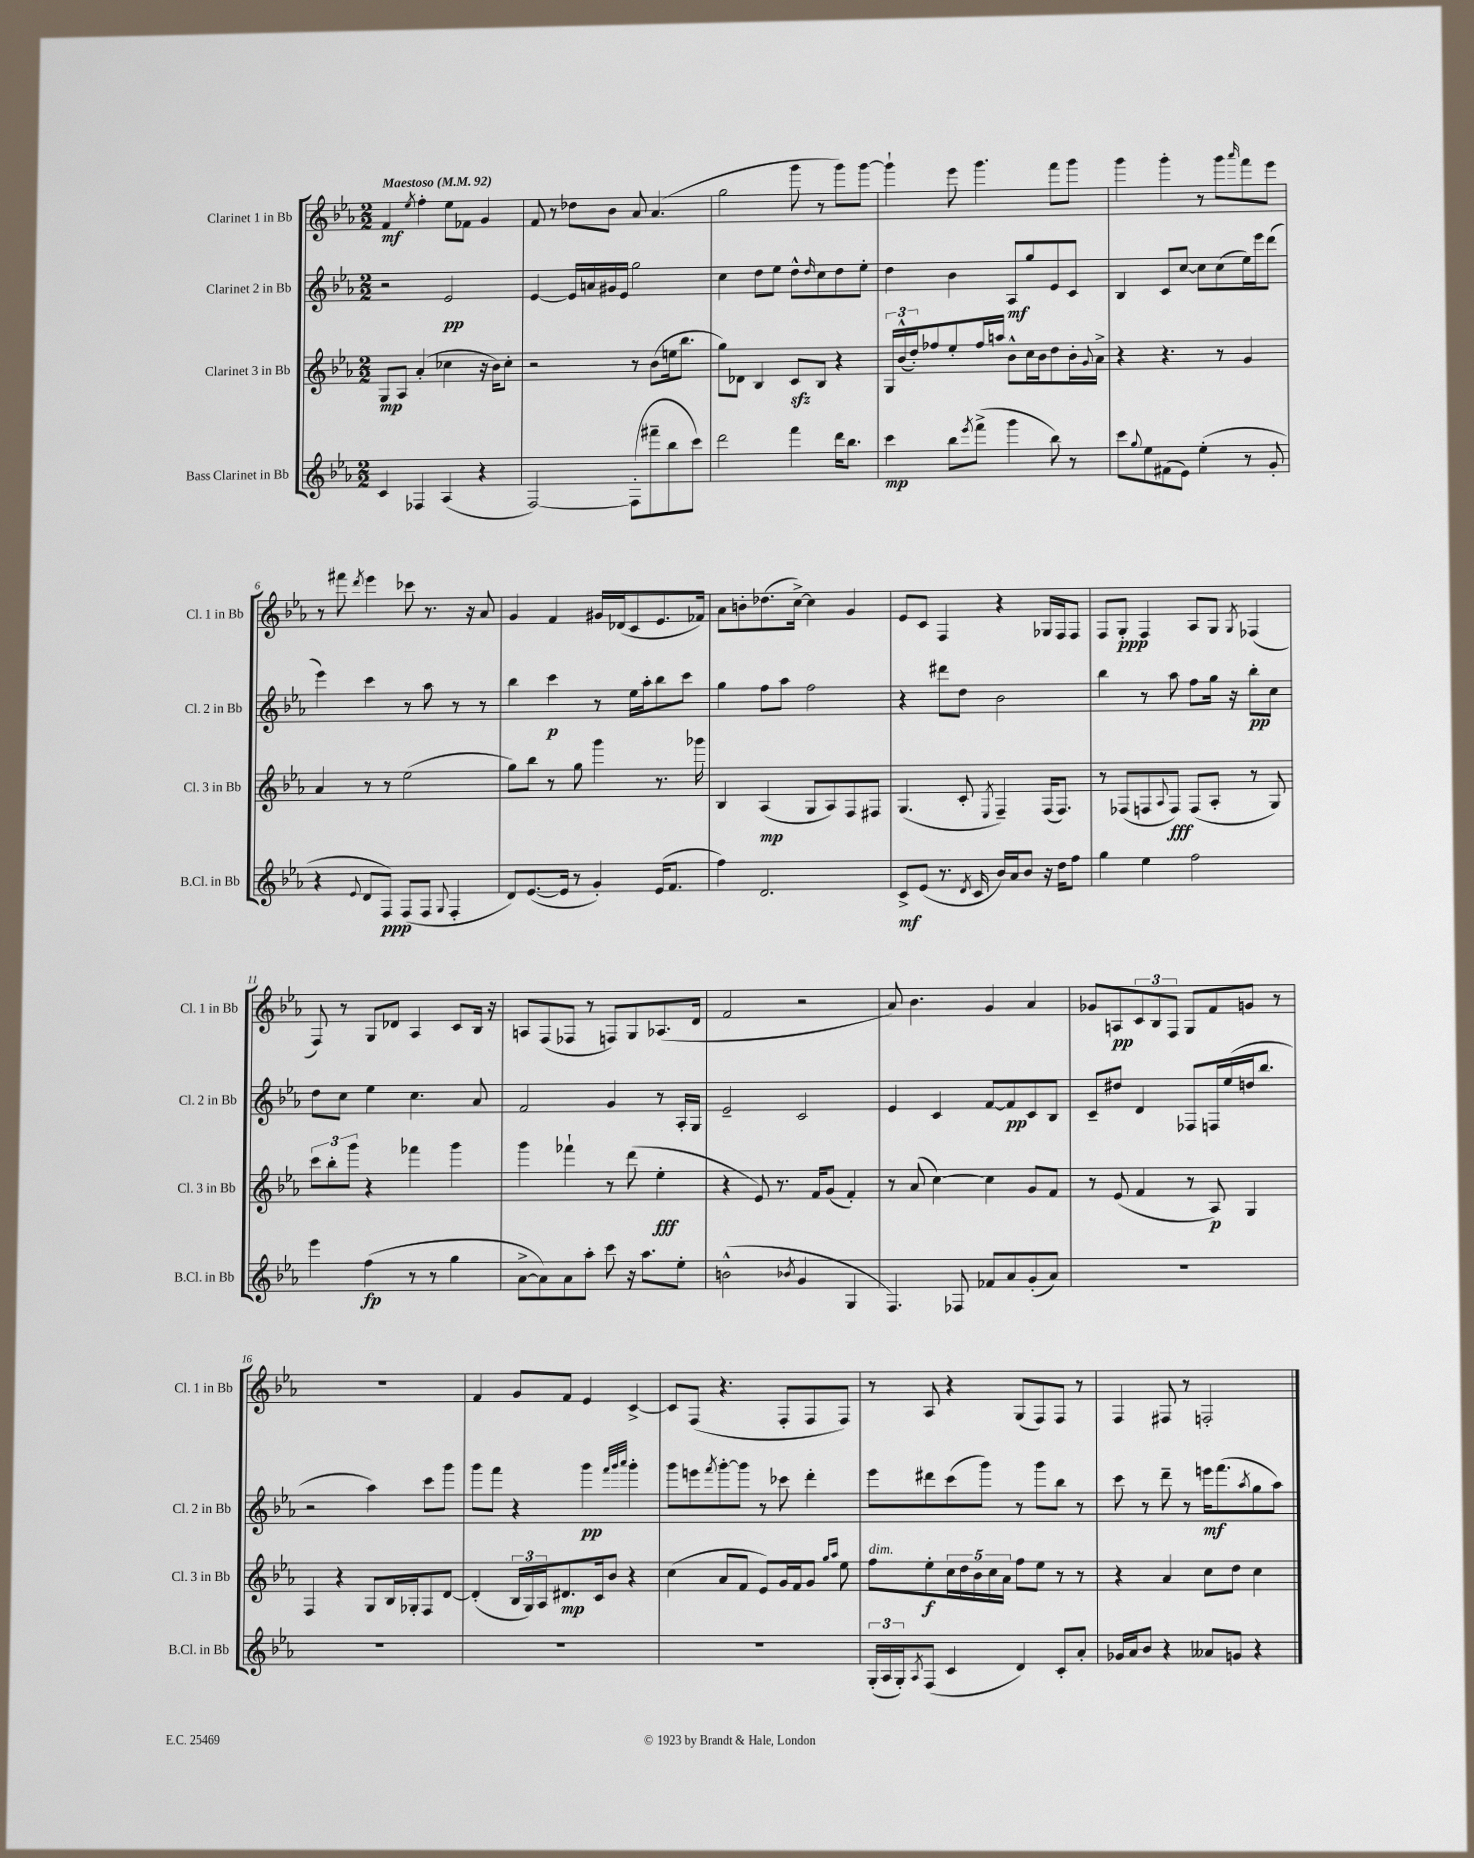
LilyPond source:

<<
\new StaffGroup <<
\new Staff = "s0" \with { instrumentName = "Clarinet 1 in Bb" shortInstrumentName = "Cl. 1 in Bb" } {
    \clef treble \key ees \major \numericTimeSignature \time 2/2 \tempo "Maestoso" 4 = 92
    f'4\mf \acciaccatura { ees''8 } f''4-. ees''8 fes'8 g'4 |
    f'8 r8 des''8 bes'8 aes'8 aes'4.( |
    g''2 g'''8 r8 g'''8) g'''8~ |
    g'''4-! ees'''8 g'''4. f'''8 g'''8 |
    g'''4 g'''4-. r8 g'''8 \grace { aes'''16 } f'''8 ees'''8 |
    r8 fis'''8 \acciaccatura { d'''8 } ees'''4 ces'''8 r8. r16 aes'8 |
    g'4 f'4 gis'16 des'16( c'8 ees'8. fes'16) |
    aes'8 b'8-. des''8.( c''16~->) c''4 g'4 |
    ees'8 c'8 f4 r4 ges16 f16 f8 |
    f8 g8-.\ppp f4 aes8 g8 \acciaccatura { g8 } fes4( |
    f8) r8 g8 des'8 aes4 c'8 bes16 r16 |
    a8 f8( fes8 r8 f8) g8 aes8.( d'16 |
    f'2 r2 |
    aes'8) bes'4. g'4 aes'4 |
    ges'8 a8\pp \tuplet 3/2 { c'8 bes8 f8 } g8 f'8 g'8 r8 |
    R1 |
    f'4 g'8 f'8 ees'4 c'4~-> |
    c'8 f8( r4. f8-. f8 f8) |
    r8 aes8 r4 g8( f8) f8 r8 |
    f4 fis8 r8 f2-. \bar "|." |
}
\new Staff = "s1" \with { instrumentName = "Clarinet 2 in Bb" shortInstrumentName = "Cl. 2 in Bb" } {
    \clef treble \key ees \major \numericTimeSignature \time 2/2
    r2 ees'2\pp |
    ees'4~ ees'16 a'16 gis'16 ees'16 g''2 |
    c''4 d''8 ees''8 d''8-^ \grace { d''16 } c''8 d''8 ees''8-. |
    d''4 bes'4 aes8\mf g''8 ees'8 c'8 |
    bes4 c'8 c''8~ c''8 c''8( ees''16) ees'''16 d'''8( |
    ees'''4) c'''4 r8 aes''8 r8 r8 |
    bes''4 c'''4\p r8 ees''16 aes''16-. bes''8 c'''8 |
    g''4 f''8 aes''8 f''2 |
    r4 dis'''8 d''8 bes'2 |
    bes''4 r8 aes''8 f''8 g''16 r16 bes''8-.\pp c''8 |
    d''8 c''8 ees''4 c''4. aes'8 |
    f'2 g'4 r8 aes16-. g16 |
    ees'2-- c'2 |
    ees'4 c'4 f'8~ f'8\pp c'8 bes8 |
    c'8-- dis''8 d'4 fes8 f16 ees''16( d''16 bes''8. |
    r2 aes''4) c'''8 g'''8 |
    g'''8 f'''8 r4 g'''4\pp \grace { f'''32 g'''32 aes'''32 } g'''4-. |
    g'''8 e'''8 \acciaccatura { f'''8 } g'''8~-. g'''8 r8 ces'''8 d'''4-. |
    ees'''8 dis'''8 c'''8( g'''8) r8 g'''8 bes''8 r8 |
    c'''8 r8 d'''8-- r8 e'''16\mf f'''8.( \acciaccatura { aes''8 } g''8 aes''8) \bar "|." |
}
\new Staff = "s2" \with { instrumentName = "Clarinet 3 in Bb" shortInstrumentName = "Cl. 3 in Bb" } {
    \clef treble \key ees \major \numericTimeSignature \time 2/2
    g8\mp aes8 aes'4-.( ces''4 r16 bes'16) ces''8-. |
    r2 r8 bes'8( e''16 bes''8. |
    g''8) des'8 bes4 c'8\sfz bes8 r4 |
    \tuplet 3/2 { g16 bes'16-^( d''16-.) } fes''8 ees''8-. fes''16 a''16 bes'8-^ c''16 bes'16 d''8 bes'16-. \appoggiatura { g'8 } aes'16-> |
    r4 r4. r8 g'4 |
    aes'4 r8 r8 ees''2( |
    g''8) bes''8 r8 g''8 g'''4 r8. ges'''16 |
    bes4 aes4\mp( g8 aes8) f8 fis8 |
    g4.( c'8-. \acciaccatura { ees8 } f4--) f16( f8.) |
    r8 fes8( f8 \appoggiatura { aes8 } f8\fff) f8( aes8-. r8 g8) |
    \tuplet 3/2 { c'''8 bes''8-. g'''8 } r4 fes'''4 g'''4 |
    g'''4 fes'''4-! r8 d'''8( ees''4-.\fff |
    r4 ees'8) r8. f'16 g'8( f'4-.) |
    r8 aes'8( c''4~) c''4 g'8 f'8 |
    r8 ees'8( f'4 r8 aes8\p) g4 |
    f4 r4 g8 bes16 ges16-. f8 d'8~ |
    d'4-.( \tuplet 3/2 { bes16 g16) aes16 } dis'8.\mp c'16 bes'8 r4 |
    c''4( aes'8 f'8 ees'8) g'16 f'16 g'8 \grace { g''16 aes''16 } ees''8 |
    f''8^\markup { \italic "dim." } ees''8-.\f \tuplet 5/4 { c''16 d''16 bes'16 c''16 aes'16 } f''8 ees''8 r8 r8 |
    r4 aes'4 c''8 d''8 c''4 \bar "|." |
}
\new Staff = "s3" \with { instrumentName = "Bass Clarinet in Bb" shortInstrumentName = "B.Cl. in Bb" } {
    \clef treble \key ees \major \numericTimeSignature \time 2/2
    c'4 fes4 aes4( r4 |
    f2~) f8-.( fis'''8-- bes''8 c'''8) |
    d'''2 f'''4 d'''16 bes''8. |
    c'''4\mp bes''8 \acciaccatura { ees'''8 } f'''8->( g'''4 bes''8) r8 |
    c'''8 \appoggiatura { g''8 } ees''8 fis'8( ees'8) ees''4-.( r8 g'8-. |
    r4 \appoggiatura { ees'8 } d'8 f8\ppp) f8( f8 \appoggiatura { g8 } f4-. |
    d'8) ees'8.~( ees'16 r8 g'4-.) ees'16( f'8. |
    f''4) d'2. |
    c'8->\mf ees'8( r8. \acciaccatura { d'8 } c'16 bes'16) aes'16 bes'8 r16 d''16 f''8 |
    g''4 ees''4 f''2 |
    ees'''4 f''4\fp( r8 r8 g''4 |
    aes'8~-> aes'8) aes'8 aes''8-. c'''8 r16 aes''8. ees''8-. |
    b'2-^( \acciaccatura { bes'8 } g'4 g4 |
    f4.) fes8 fes'8 aes'8 g'8-.( aes'8) |
    R1 |
    R1 |
    R1 |
    R1 |
    \tuplet 3/2 { g16-.( aes16 g16-.) } \acciaccatura { aes8 } f8( c'4 d'4) c'8-. aes'8-. |
    ges'16 aes'16 bes'8 r4 aeses'8 g'8 r4 \bar "|." |
}
>>
>>
